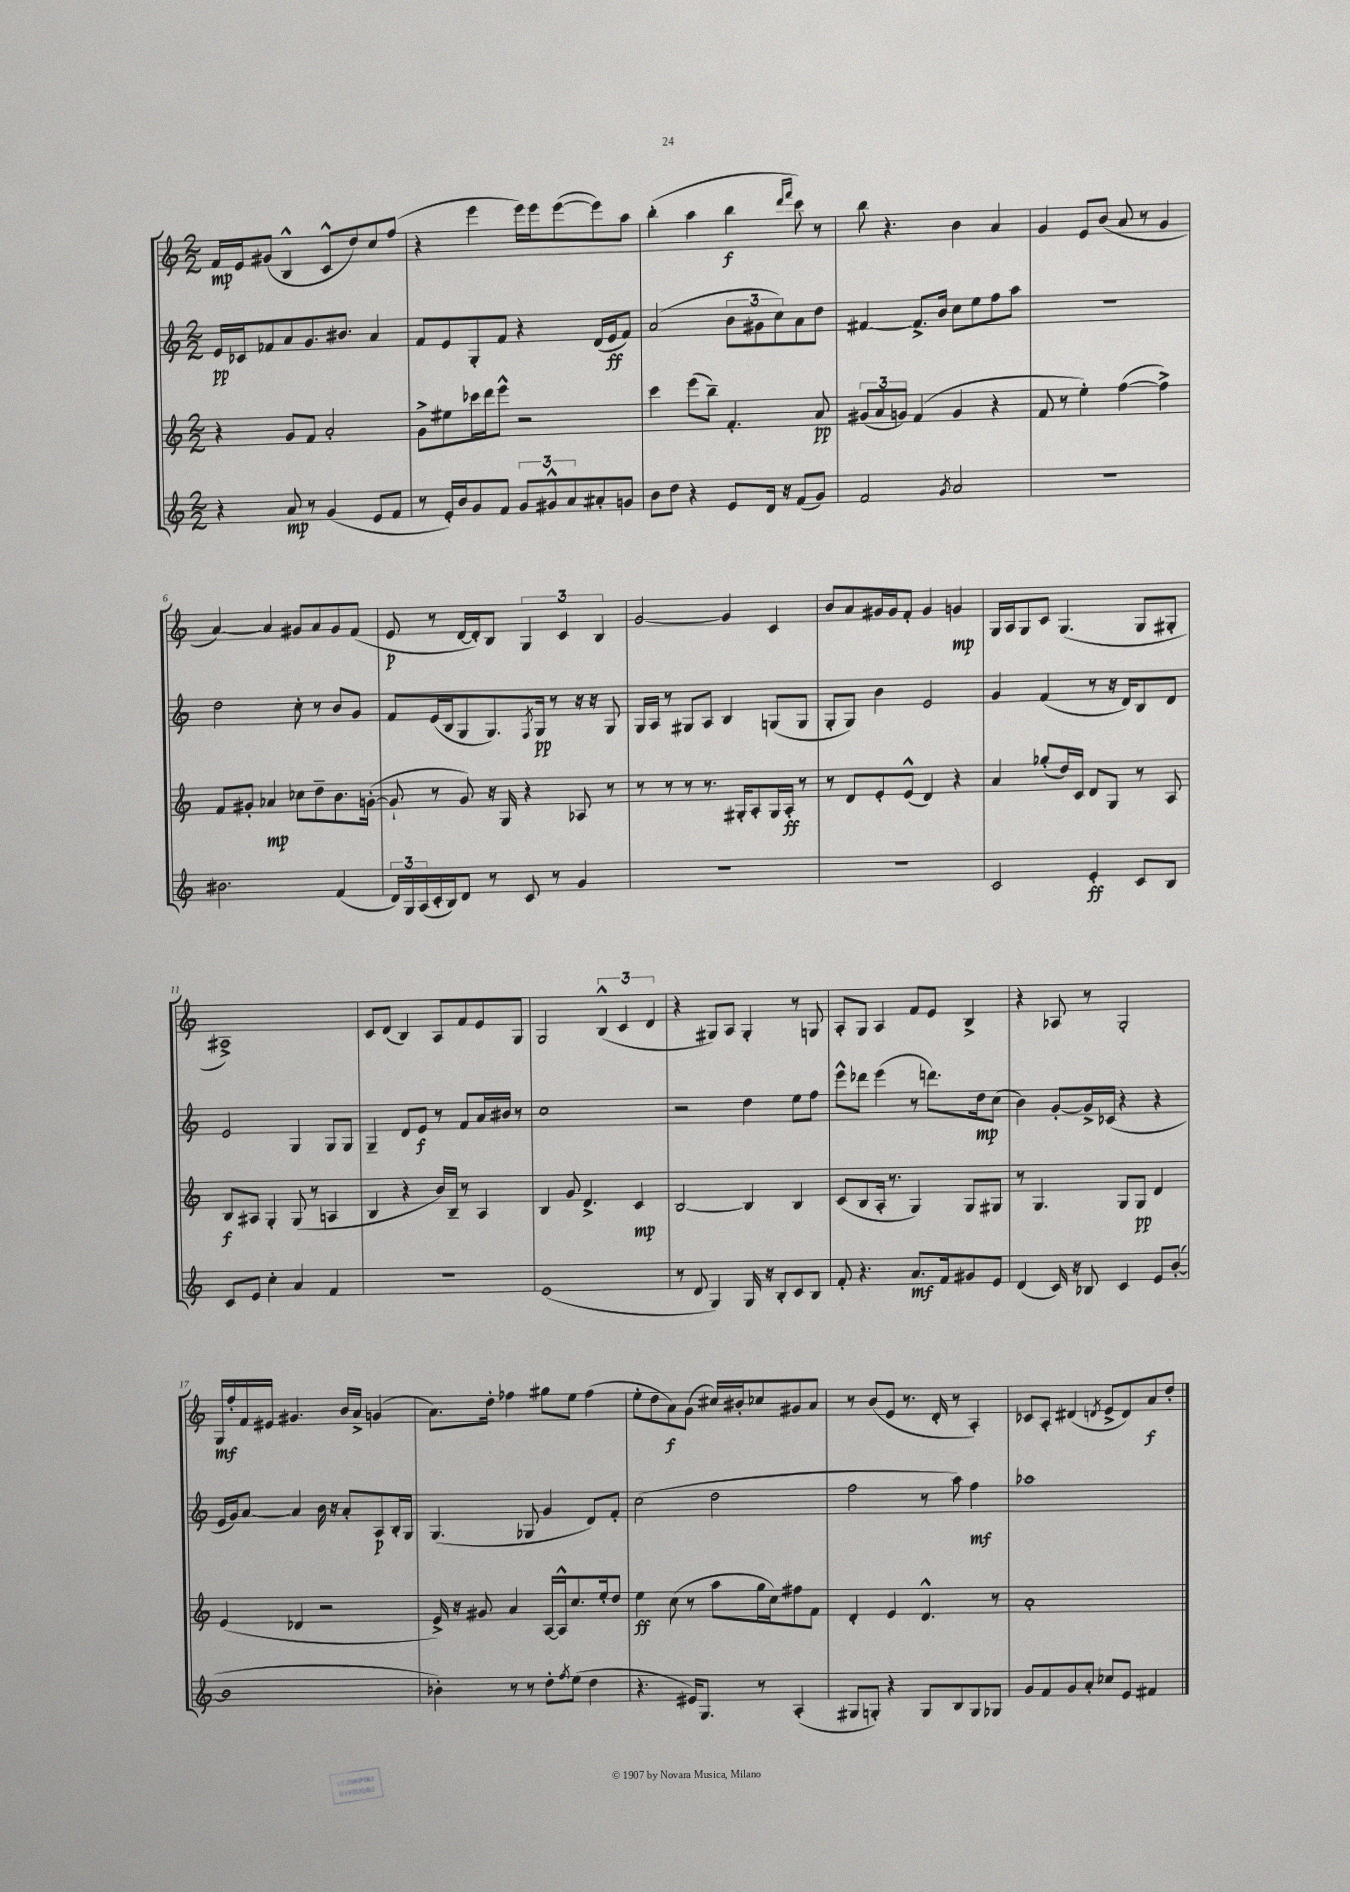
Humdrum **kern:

**kern	**dynam	**kern	**dynam	**kern	**dynam	**kern	**dynam
*part4	*part4	*part3	*part3	*part2	*part2	*part1	*part1
*staff4	*staff4	*staff3	*staff3	*staff2	*staff2	*staff1	*staff1
*clefG2	*	*clefG2	*	*clefG2	*	*clefG2	*
*k[]	*	*k[]	*	*k[]	*	*k[]	*
*M2/2	*	*M2/2	*	*M2/2	*	*M2/2	*
=1	=1	=1	=1	=1	=1	=1	=1
4r	.	4r	.	16e/LL	pp	16f/LL	mp
.	.	.	.	16c-X/J	.	16e/J	.
.	.	.	.	8f-X/	.	(8g#X/J	.
8a/	mp	8g/L	.	8a/	.	4B^^/	.
8r	.	8f/J	.	8.g/	.	.	.
(4g/	.	2a'/	.	.	.	8c^^/L	.
.	.	.	.	8.b#X/J	.	.	.
.	.	.	.	.	.	8dd/)	.
8e/L	.	.	.	4a/	.	8cc/	.
8f/J	.	.	.	.	.	(8ff/J	.
=2	=2	=2	=2	=2	=2	=2	=2
8r	.	8g^\L	.	8f/L	.	4r	.
16e'/LL)	.	8ee#X\	.	8e/	.	.	.
16b/J	.	.	.	.	.	.	.
8g/	.	16ccc-X\L	.	8G'/	.	4eee\	.
.	.	16ddd\J	.	.	.	.	.
8f/J	.	8eee^^\J	.	8f/J	.	.	.
12g/L	.	2r	.	4r	.	16eee\LL)	.
.	.	.	.	.	.	16eee\J	.
12g#X^^/	.	.	.	.	.	.	.
.	.	.	.	.	.	([8eee\	.
12a/	.	.	.	.	.	.	.
8a#X'/	.	.	.	(16d/LL	.	8eee\])	.
.	.	.	.	16e/J	ff	.	.
8gn/J	.	.	.	8f/J)	.	8aa\J	.
=3	=3	=3	=3	=3	=3	=3	=3
8b\L	.	4ccc\	.	(2a/	.	(4bb'\	.
8dd\J	.	.	.	.	.	.	.
4r	.	(8eee\L	.	.	.	4aa\	.
.	.	8bb~\J)	.	.	.	.	.
8e/L	.	4.f'/	.	12b\L	.	4bb\	f
.	.	.	.	12g#X\	.	.	.
16d/Jk	.	.	.	.	.	.	.
.	.	.	.	12cc\)	.	.	.
16r	.	.	.	.	.	.	.
.	.	.	.	.	.	16qqddd/LL	.
.	.	.	.	.	.	16qqfff/JJ	.
(8f/L	.	.	.	8a\	.	8ccc\)	.
8g/J)	.	8a/	pp	8dd\J	.	8r	.
=4	=4	=4	=4	=4	=4	=4	=4
2f/	.	(12g#X/L	.	[4f#X/	.	8bb\	.
.	.	12a/	.	.	.	.	.
.	.	.	.	.	.	4.r	.
.	.	12gn/J)	.	.	.	.	.
.	.	(4f/	.	8.f#^/L]	.	.	.
.	.	.	.	16b/Jk	.	.	.
8qg/	.	.	.	.	.	.	.
2a/	.	4g/	.	8cc\L	.	4b\	.
.	.	.	.	8ee\	.	.	.
.	.	4r	.	8ff\	.	4a/	.
.	.	.	.	8aa\J	.	.	.
=5	=5	=5	=5	=5	=5	=5	=5
1r	.	8f/	.	1r	.	4g/	.
.	.	8r	.	.	.	.	.
.	.	4ee'\)	.	.	.	8e/L	.
.	.	.	.	.	.	(8b/J	.
.	.	([4ff\	.	.	.	8a/	.
.	.	.	.	.	.	8r	.
.	.	4ff^\])	.	.	.	4g/	.
!!LO:LB:g=z
=6	=6	=6	=6	=6	=6	=6	=6
2.b#X\	.	8f/L	.	2dd\	.	[4a/)	.
.	.	8g#X'/J	.	.	.	.	.
.	.	4a-X/	mp	.	.	4a/]	.
.	.	8cc-X\L	.	8cc'\	.	8g#X/L	.
.	.	8dd~\	.	8r	.	8a/	.
(4f/	.	8.b\	.	8b/L	.	8g#/	.
.	.	.	.	8g/J	.	(8f/J	.
.	.	([16gn'\Jk	.	.	.	.	.
=7	=7	=7	=7	=7	=7	=7	=7
24d/LL)	.	8g`/]	.	8f/L	.	8e/	p
24G/	.	.	.	.	.	.	.
(24A/	.	.	.	.	.	.	.
16c'/	.	8r	.	(16e/L	.	8r	.
16B/J)	.	.	.	16B/J	.	.	.
8d/J	.	8g/)	.	8G/	.	[16d/LL	.
.	.	.	.	.	.	16d'/J])	.
8r	.	16r	.	8.G/)	.	8B/J	.
.	.	16G/	.	.	.	.	.
8c/	.	4r	.	.	.	6G/	.
.	.	.	.	8qF/	.	.	.
.	.	.	.	16G/Jk	pp	.	.
8r	.	.	.	8r	.	.	.
.	.	.	.	.	.	6c/	.
4g/	.	8A-X/	.	16r	.	.	.
.	.	.	.	16r	.	.	.
.	.	.	.	.	.	6B/	.
.	.	8r	.	8G/	.	.	.
=8	=8	=8	=8	=8	=8	=8	=8
1r	.	8r	.	16G/LL	.	[2g/	.
.	.	.	.	16A/JJ	.	.	.
.	.	8r	.	8r	.	.	.
.	.	8r	.	8G#X/L	.	.	.
.	.	8.r	.	8A/J	.	.	.
.	.	.	.	4B/	.	4g/]	.
.	.	16G#X'/KL	.	.	.	.	.
.	.	8A'/	.	.	.	.	.
.	.	16G#/L	.	(8Gn/L	.	4c/	.
.	.	16A'/JJ	ff	.	.	.	.
.	.	8r	.	8G/J	.	.	.
=9	=9	=9	=9	=9	=9	=9	=9
1r	.	8r	.	8G'/L	.	8b/L	.
.	.	8d/L	.	8G/J)	.	8a/	.
.	.	8e'/	.	4b\	.	16g#X/L	.
.	.	.	.	.	.	16g#/J	.
.	.	(8e^^/J	.	.	.	8f'/J	.
.	.	4d/)	.	2e/	.	4g#/	.
.	.	4r	.	.	.	4gn/	mp
=10	=10	=10	=10	=10	=10	=10	=10
2c/	.	4a/	.	4g/	.	16G/LL	.
.	.	.	.	.	.	16A/J	.
.	.	.	.	.	.	8G/	.
.	.	(8gg-X'/L	.	(4f/	.	8c/J	.
.	.	16dd/L)	.	.	.	(4.G/	.
.	.	16c/JJ	.	.	.	.	.
4e'/	ff	8d/L	.	8r	.	.	.
.	.	8G/J	.	16r	.	.	.
.	.	.	.	16d/KL)	.	.	.
8c/L	.	8r	.	8B/	.	8G/L	.
8B/J	.	8A/	.	8d/J	.	8G#X'/J	.
!!LO:LB:g=z
=11	=11	=11	=11	=11	=11	=11	=11
8c/L	.	8B/L	f	2e/	.	1A#X^)	.
8e/J	.	8A#X/J	.	.	.	.	.
4cc'\	.	4G'/	.	.	.	.	.
4a/	.	(8G/	.	4G/	.	.	.
.	.	8r	.	.	.	.	.
4f/	.	4An/	.	8G/L	.	.	.
.	.	.	.	8G/J	.	.	.
=12	=12	=12	=12	=12	=12	=12	=12
1r	.	4B/	.	4G~/	.	8c/L	.
.	.	.	.	.	.	(8d/J	.
.	.	4r	.	8d/L	.	4B/)	.
.	.	.	.	8e/J	f	.	.
.	.	16b/LL)	.	8r	.	8A/L	.
.	.	16B~/JJ	.	.	.	.	.
.	.	8r	.	8f/L	.	8f/	.
.	.	4A/	.	16a/L	.	8e/	.
.	.	.	.	16b#X/JJ	.	.	.
.	.	.	.	8r	.	8G/J	.
=13	=13	=13	=13	=13	=13	=13	=13
(1e	.	4B/	.	1cc	.	2G/	.
.	.	8g/	.	.	.	.	.
.	.	4.d^/	.	.	.	.	.
.	.	.	.	.	.	(6B^^/	.
.	.	.	.	.	.	6c/	.
.	.	4c/	mp	.	.	.	.
.	.	.	.	.	.	6d/	.
=14	=14	=14	=14	=14	=14	=14	=14
8r	.	[2B/	.	2r	.	4r	.
8d/	.	.	.	.	.	.	.
4G/)	.	.	.	.	.	8G#X/L)	.
.	.	.	.	.	.	8A/J	.
16G/	.	4B/]	.	4dd\	.	4G#'/	.
16r	.	.	.	.	.	.	.
8B'/L	.	.	.	.	.	.	.
8c/	.	4B/	.	8ee\L	.	8r	.
8B/J	.	.	.	8ff\J	.	8Gn/	.
=15	=15	=15	=15	=15	=15	=15	=15
8f'/	.	(8c/L	.	8eee^^\L	.	8A'/L	.
4.r	.	8B/	.	8ddd-X\J	.	8G/J	.
.	.	16A'/Jk	.	(4eee\	.	4A/	.
.	.	8.r	.	.	.	.	.
8.a/L	mf	4G/)	.	8r	.	8f/L	.
.	.	.	.	8.dddn\L)	.	8e/J	.
16f/k	.	.	.	.	.	.	.
8g#X/	.	8G/L	.	.	.	4B^/	.
.	.	.	.	16dd\k	mp	.	.
8e/J	.	8G#X/J	.	(8cc\J	.	.	.
=16	=16	=16	=16	=16	=16	=16	=16
(4d/	.	8r	.	4b\)	.	4r	.
.	.	4.G/	.	.	.	.	.
16c/)	.	.	.	[8g'/L	.	8A-X/	.
16r	.	.	.	.	.	.	.
8B-X/	.	.	.	16g^/L]	.	8r	.
.	.	.	.	(16c-X/JJ	.	.	.
4c/	.	8G/L	.	4r	.	2G'/	.
.	.	8G/J	pp	.	.	.	.
8e/L	.	4d/	.	4r	.	.	.
([8b'/J	.	.	.	.	.	.	.
!!LO:LB:g=z
=17	=17	=17	=17	=17	=17	=17	=17
1b]	.	(4e/	.	16e/LL	.	16G/LL	mf
.	.	.	.	16g/J)	.	16ff'/	.
.	.	.	.	[8a/J	.	16f/	.
.	.	.	.	.	.	16e#X/JJ	.
.	.	4d-X/	.	4a/]	.	4.g#X/	.
.	.	2r	.	16b\	.	.	.
.	.	.	.	16r	.	.	.
.	.	.	.	8a'/L	.	16b/LL	.
.	.	.	.	.	.	16a^/JJ	.
.	.	.	.	8A/	p	(4gn/	.
.	.	.	.	16B'/L	.	.	.
.	.	.	.	16G/JJ	.	.	.
=18	=18	=18	=18	=18	=18	=18	=18
4b-X'\)	.	16e^/)	.	(4.G/	.	8.a\L)	.
.	.	16r	.	.	.	.	.
.	.	8g#X/	.	.	.	.	.
.	.	.	.	.	.	16dd'\Jk	.
8r	.	4a/	.	.	.	4ff-X\	.
8r	.	.	.	8G-X/	.	.	.
8dd'\L	.	[16A/LL	.	4g/	.	8gg#X\L	.
.	.	16A^^/J]	.	.	.	.	.
8qff/	.	.	.	.	.	.	.
(8ee\J	.	8.cc/	.	.	.	8ee\J	.
4dd\	.	.	.	8d/L)	.	(4ff-\	.
.	.	16ee'/k	.	.	.	.	.
.	.	8dd/J	.	8f'/J	.	.	.
=19	=19	=19	=19	=19	=19	=19	=19
4.r	.	4ee\	ff	(2cc\	.	8ee'\L	.
.	.	.	.	.	.	8dd\	.
.	.	(8cc\	.	.	.	8a\)	f
16e#X/KL)	.	8r	.	.	.	(8g\J	.
8.G/J	.	.	.	.	.	.	.
.	.	8aa\L	.	2dd\	.	16cc#X/LL)	.
.	.	.	.	.	.	16b#X'/J	.
8r	.	16gg\L	.	.	.	8cc-X/	.
.	.	16cc\J)	.	.	.	.	.
(4A'/	.	8ff#X\	.	.	.	8g#X/	.
.	.	8f\J	.	.	.	8a/J	.
=20	=20	=20	=20	=20	=20	=20	=20
8G#X/L	.	4d'/	.	2ff\	.	8r	.
8Gn'/J)	.	.	.	.	.	(8b/L	.
4r	.	4e/	.	.	.	8e/J	.
.	.	.	.	.	.	8.r	.
8G/L	.	4.d^^/	.	8r	.	.	.
.	.	.	.	.	.	16d'/	.
8B/	.	.	.	8aa\)	.	8r	.
8G/	.	.	.	4ff\	mf	4A'/)	.
8G-X/J	.	8r	.	.	.	.	.
=21	=21	=21	=21	=21	=21	=21	=21
8g/L	.	1a'	.	1aa-X	.	8c-X/L	.
8f/	.	.	.	.	.	8A'/J	.
8g/	.	.	.	.	.	(4d#X/	.
8a'/J	.	.	.	.	.	.	.
.	.	.	.	.	.	8qdn/	.
8cc-X/L	.	.	.	.	.	8e^/L	.
8e/J	.	.	.	.	.	8d/)	.
4f#X/	.	.	.	.	.	8a/	f
.	.	.	.	.	.	8dd'/J	.
==	==	==	==	==	==	==	==
*-	*-	*-	*-	*-	*-	*-	*-
